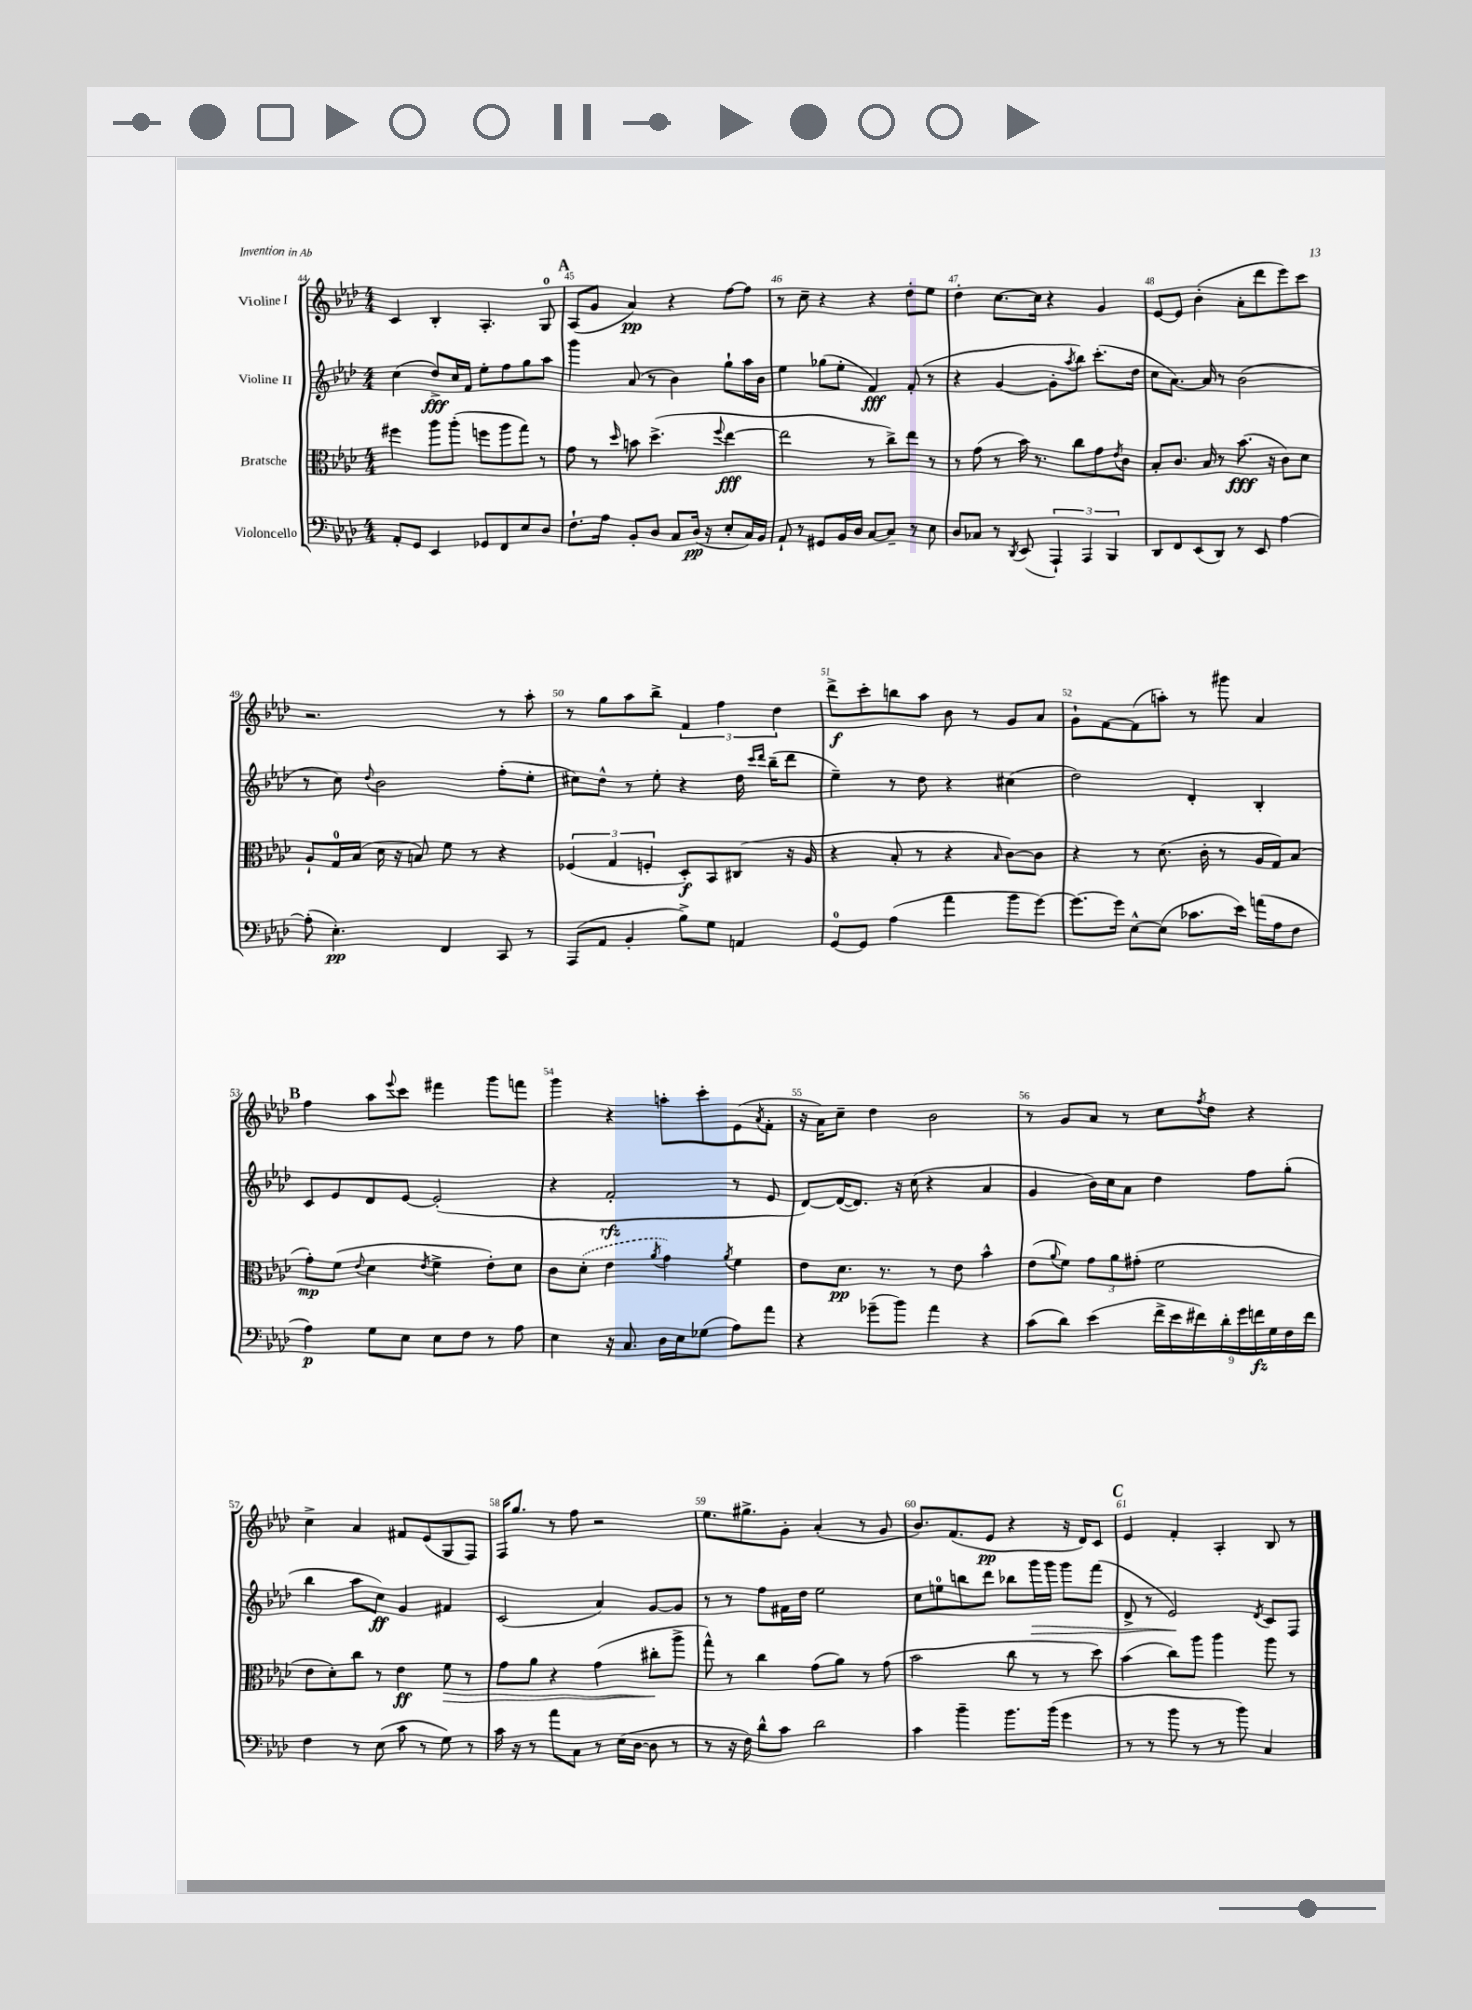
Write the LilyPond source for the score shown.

<<
\new StaffGroup <<
\new Staff = "s0" \with { instrumentName = "Violine I" } {
    \clef treble \key aes \major \numericTimeSignature \time 4/4
    c'4 bes4-. aes4.-. g8-0 |
    \mark \markup { \bold "A" } aes8( g'8 aes'4\pp) r4 f''8~ f''8 |
    r8 c''8-- r4 r4 des''8-. ees''8 |
    des''4-. c''8.~ c''16 r4 g'4 |
    ees'8~ ees'8 bes'4-.( aes'8-. des'''8 ees'''8) c'''8 |
    r2. r8 aes''8-. |
    r8 g''8 aes''8 bes''8-> \tuplet 3/2 { f'4 f''4 des''4 } |
    des'''8->\f c'''8-. b''8 aes''8 bes'8 r8 g'8 aes'8 |
    g'8-! f'8~ f'8( a''8-.) r8 gis'''8 aes'4 |
    \mark \markup { \bold "B" } f''4 aes''8 \appoggiatura { ees'''8 } c'''8 fis'''4 g'''8 f'''8 |
    g'''4 r4 a''8-. c'''8-. ees'8( \acciaccatura { aes'8 } f'8-. |
    r16 aes'16) c''8-- des''4 bes'2 |
    r8 g'8 aes'8 r8 c''8 \acciaccatura { f''8 } des''8 r4 |
    c''4-> aes'4 fis'8 ees'8( g8 f8) |
    f16 g''8. r8 f''8 r2 |
    ees''8. gis''8.-> g'8-. aes'4-.( r8 g'8 |
    bes'8.) f'8.( ees'8\pp r4 r16 des'16) c'8 |
    \mark \markup { \bold "C" } ees'4 f'4-. aes4-. bes8 r8 \bar "|." |
}
\new Staff = "s1" \with { instrumentName = "Violine II" } {
    \clef treble \key aes \major \numericTimeSignature \time 4/4
    c''4( des''8->\fff) c''16 f'16 ees''8-. f''8 g''8 aes''8 |
    \mark \markup { \bold "A" } g'''4 aes'8( r8 bes'4) g''8-! aes''16 bes'16 |
    ees''4 ges''8( ees''8-. f'4\fff) f'8-.( r8 |
    r4 g'4~ g'8-. \acciaccatura { aes''8 } bes''8) c'''8.-.( des''16 |
    c''8 aes'8.~) aes'16 r8 bes'2( |
    r8 c''8) \appoggiatura { des''8 } bes'2 f''8-.( ees''8-. |
    cis''8) des''8-^ r8 ees''8-. r4 des''16 \grace { c'''16 des'''16 } bes''16--( des'''8 |
    ees''4--) r8 des''8 r4 cis''4( |
    des''2) des'4-. bes4-. |
    \mark \markup { \bold "B" } c'8 ees'8 des'8 ees'8~ ees'2-.( |
    r4 f'2-.\rfz r8 ees'8 |
    des'8~) des'16~( des'8.) r16 c''16( r4 aes'4 |
    g'4 bes'16) c''16 aes'8 des''4 f''8 g''8-.( |
    bes''4 aes''8 c''8\ff) g'4 fis'4 |
    c'2( aes'4) g'8~ g'8 |
    r8 r8 f''8 fis'16 des''16 ees''2 |
    c''8 e''8-0 b''8 des'''8 bes''8 g'''16\> g'''16 g'''8 f'''8( |
    \mark \markup { \bold "C" } des'8-> r8 ees'2\!) \acciaccatura { des'8 } c'8 f8 \bar "|." |
}
\new Staff = "s2" \with { instrumentName = "Bratsche" } {
    \clef alto \key aes \major \numericTimeSignature \time 4/4
    fis''4 aes''8 aes''8-.( f''8 aes''8 g''8) r8 |
    \mark \markup { \bold "A" } g'8 r8 \grace { des''16 } b'8 des''4.->( \appoggiatura { f''8 } ees''4~\fff |
    ees''2 r8 c''8->) ees''8 r8 |
    r8 g'8( r8 bes'16) r8. c''8 g'8 \acciaccatura { ees'8 } c'8 |
    bes8-. c'8. bes16 r8 bes'8.\fff( r16 c'8) des'8 |
    aes8-! g16-0 bes16( des'16 r16 b8) f'8 r8 r4 |
    \tuplet 3/2 { fes4( g4 f4-. } des8-.\f) bes,8 cis8( r16 aes16 |
    r4 bes8-. r8 r4 \grace { bes16 } c'8~) c'8 |
    r4 r8 des'8.( c'16-. r8 aes16 g16) bes8( |
    \mark \markup { \bold "B" } g'8-.\mp) f'8( \appoggiatura { ees'8 } des'4 \acciaccatura { ees'8 } f'4-> ees'8-.) des'8 |
    c'8 \once \slurDashed des'8-.( ees'4 \acciaccatura { aes'8 } g'4) \acciaccatura { aes'8 } f'4 |
    ees'8 des'8.\pp r8. r8 ees'8 bes'4-^ |
    ees'8( \appoggiatura { aes'8 } f'8) \tuplet 3/2 { g'8 aes'8 gis'8-.( } f'2 |
    ees'8 des'8-.) c''8 r8 ees'4\ff f'8\> r8 |
    g'8 aes'8 r4 g'4( cis''8-.\! aes''8-> |
    g''8-^) r8 c''4 g'8( aes'8) r8 g'8( |
    bes'2 c''8 r8 r8 des''8) |
    \mark \markup { \bold "C" } bes'4( c''8) aes''8 aes''4 aes''8 r8 \bar "|." |
}
\new Staff = "s3" \with { instrumentName = "Violoncello" } {
    \clef bass \key aes \major \numericTimeSignature \time 4/4
    aes,8-. g,8 ees,4 ges,8 f,8 ees8 des8 |
    \mark \markup { \bold "A" } f8.-! aes16 bes,8-. des8 c8 des16\pp( r16 ees8-. c16) bes,16 |
    aes,8-! r8 gis,8 bes,16 des16 c8~ c8-- r8 ees8 |
    des8 ces8 r8 \acciaccatura { des,8 } ees,8( \tuplet 3/2 { aes,,4-!) aes,,4 bes,,4 } |
    des,8 f,8 ees,8( des,8) r8 ees,8 aes4~ |
    aes8-.( ees4.-.\pp) f,4 c,8 r8 |
    aes,,8( aes,8 bes,4-. bes8->) g8 a,4 |
    g,8-0~ g,8 aes4( aes'4 bes'8 g'8~) |
    g'8.~ g'16 ees8~-^ ees8( ces'8. ees'16) a'16( aes16 f8 |
    \mark \markup { \bold "B" } aes4\p) g8 ees8 ees8 f8 r8 aes8 |
    ees4 r16 c8. des16 ees16 ges8( aes8) aes'8 |
    r4 ges'8--( bes'8) aes'4 r4 |
    c'8( des'8) ees'4( \tuplet 9/8 { f'16-> ees'16 fis'16) des'16-. g'16 f'16\fz g16 f16 f'16 } |
    f4 r8 ees8( c'8 r8 g8) r8 |
    c'16 r16 r8 aes'8 c8 r8 ees16( des16~ des8 r8 |
    r8 r16 f16) des'8-^ c'8 des'2 |
    c'4 bes'4-- bes'8. bes'16( g'4 |
    \mark \markup { \bold "C" } r8 r8 bes'8 r8 r8 bes'8) c4 \bar "|." |
}
>>
>>
\layout { \context { \Score currentBarNumber = #44 \override BarNumber.break-visibility = ##(#f #t #t) barNumberVisibility = #all-bar-numbers-visible } }
